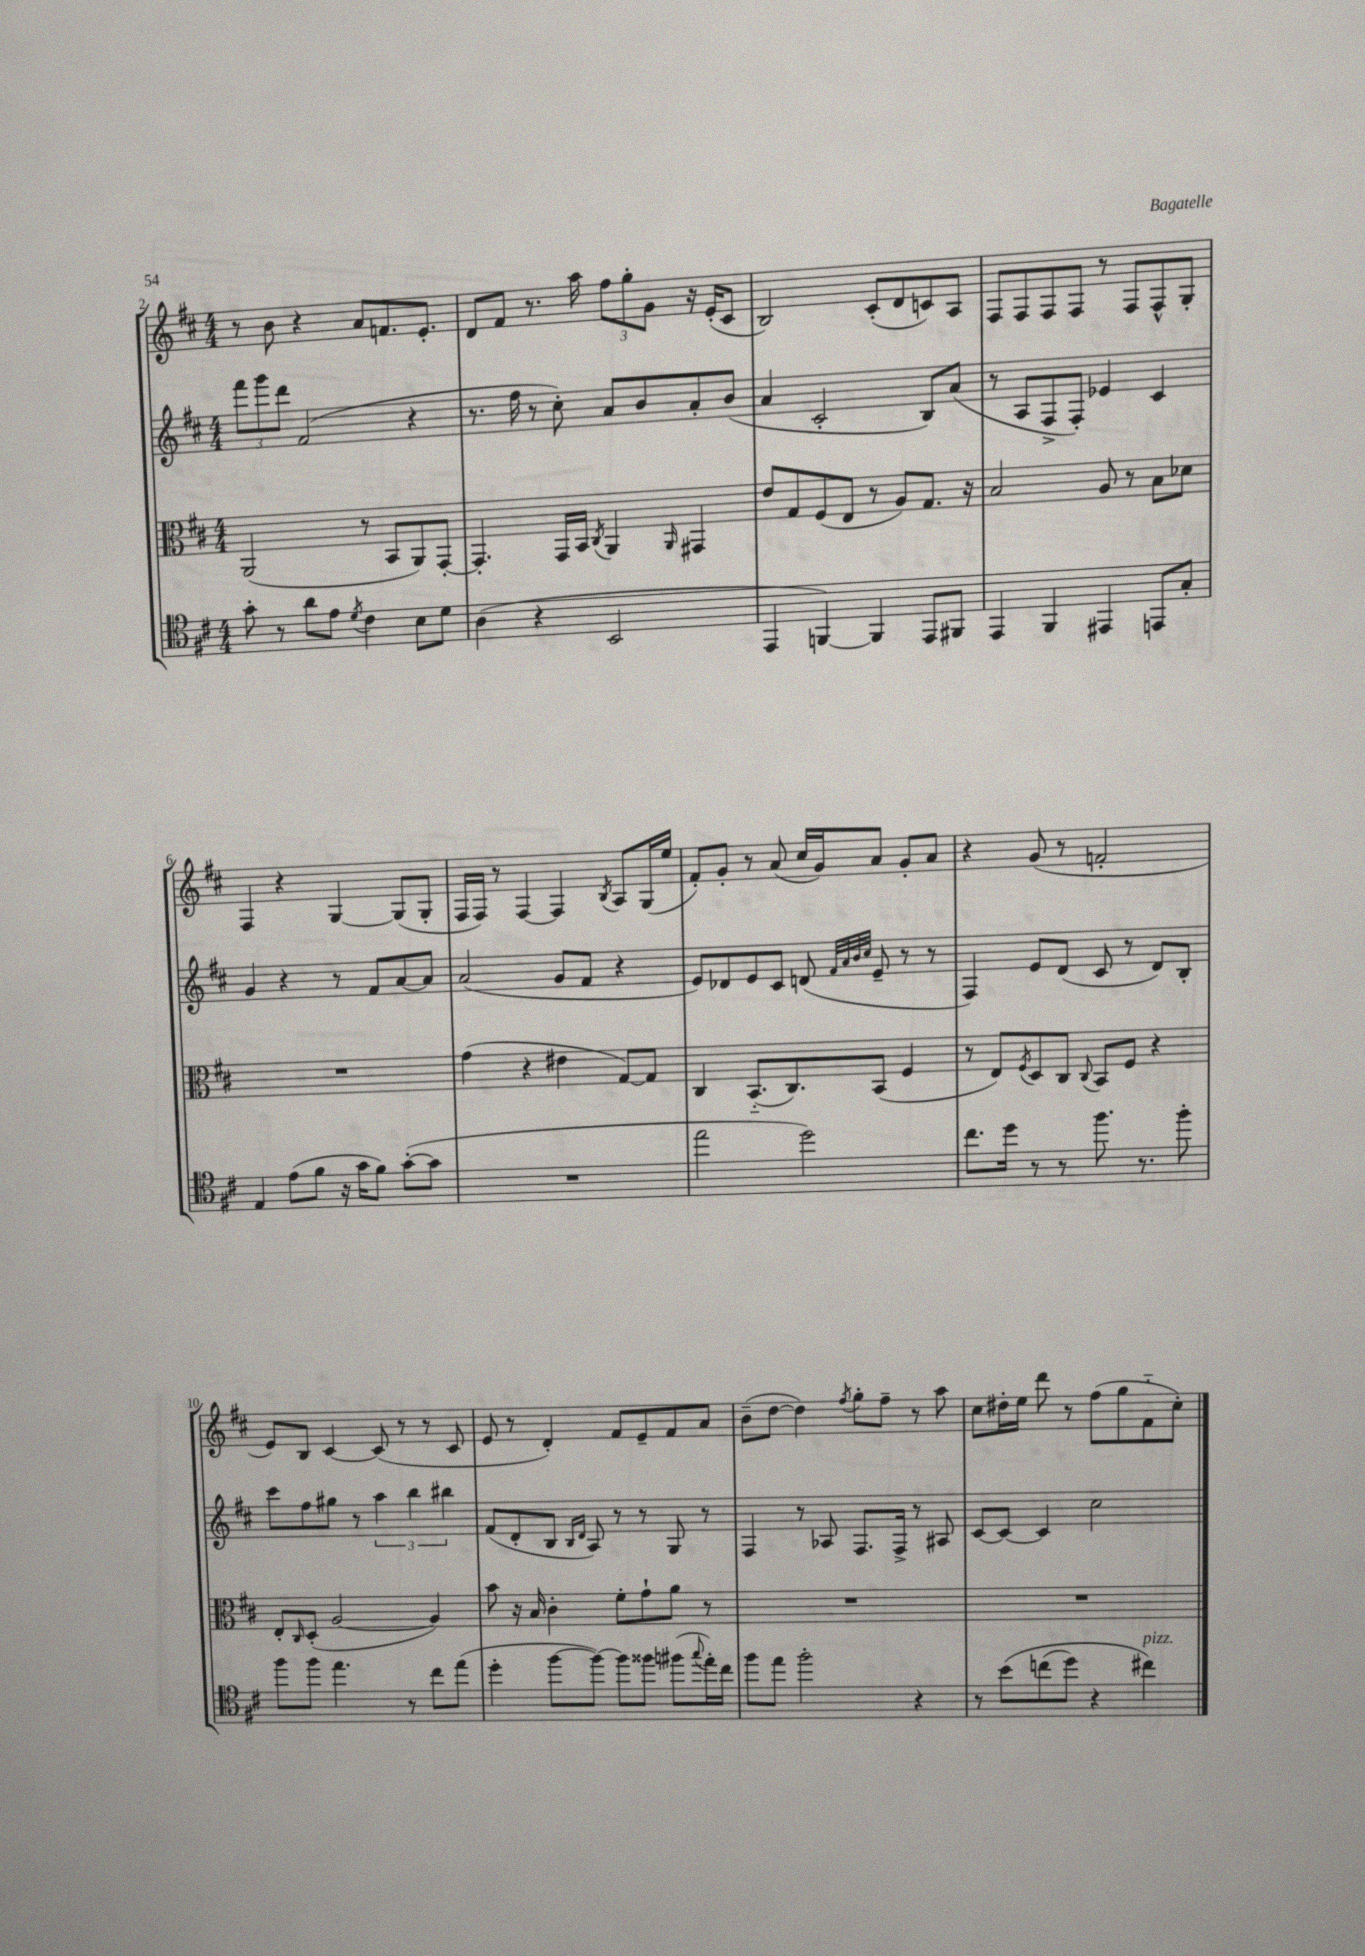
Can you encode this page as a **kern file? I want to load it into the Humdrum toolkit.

**kern	**kern	**kern	**kern
*staff4	*staff3	*staff2	*staff1
*clefC4	*clefC3	*clefG2	*clefG2
*k[f#c#]	*k[f#c#]	*k[f#c#]	*k[f#c#]
*M4/4	*M4/4	*M4/4	*M4/4
8g'\	(2AA/	12fff#\L	8r
.	.	12ggg\	.
8r	.	.	8b\
.	.	12ddd\J	.
8a\L	.	(2f#/	4r
8e\J	.	.	.
8qd/	.	.	.
4c#\	8r	.	8a/L
.	8BB/L	.	8.f/
8B\L	8AA/)	4r	.
.	.	.	8.e'/J
8d\J	[8GG'/J	.	.
=	=	=	=
(4A\	4.GG'/]	8.r	8d/L
.	.	.	8f#/J
.	.	16ff#\	.
4r	.	8r	8.r
.	16GG/LL	8cc#'\)	.
.	16BB/JJ	.	16aa\
.	8qC#/	.	.
2BB/	4AA/	8a/L	12ff#\L
.	.	.	12gg'\
.	.	8b/	.
.	.	.	12g\J
.	16qqAA/	.	.
.	4GG#/	8a'/	16r
.	.	.	(16e'/LK
.	.	(8b/J	8c#/J
=	=	=	=
4EE/	8e/L	4a/	2B/)
.	8G/	.	.
[4FF/)	(8F#/	2c#'/	.
.	8E/J	.	.
4FF/]	8r	.	(8c#'/L
.	8A/L)	.	8d/
8EE/L	8.G/J	8B/L)	8c/)
8FF#/J	.	(8a/J	8A/J
.	16r	.	.
=	=	=	=
4EE/	2B/	8r	8F#/L
.	.	8A/L	8F#/
4FF#/	.	8F#^/	8F#/
.	.	8F#'/J)	8F#/J
4EE#/	8A/	4e-/	8r
.	8r	.	8F#/L
8EE/L	8B\L	4c#/	8F#^^/
8G'/J	8d-\J	.	8G'/J
=	=	=	=
4E/	1r	4g/	4F#/
(8e\L	.	4r	4r
8f#\J	.	.	.
16r	.	8r	[4G/
16g\LK	.	.	.
8f#\J)	.	8f#/L	.
([8g'\L	.	[8a/	(8G/]L
8g\]J	.	8a/]J	8G'/J
=	=	=	=
1r	(4g\	(2a/	16F#/LL
.	.	.	16F#/JJ)
.	.	.	8r
.	4r	.	[4F#/
.	4e#\	8g/L	4F#/]
.	.	8f#/J	.
.	.	.	8qB/
.	[8G/L)	4r	8A/L
.	8G/]J	.	(16G/L
.	.	.	16ee/JJ
=	=	=	=
2ee\	4C#/	8e/L)	8f#'/L)
.	.	8d-/	8g'/J
.	(8.BB'~/L	8e/	8r
.	.	8c#/J	(8a/
.	8.C#/)	.	.
2dd\)	.	(8d/	16cc#/LL
.	.	.	16g/J)
.	.	32qqf#/LLL	.
.	.	32qqa/	.
.	.	32qqb/	.
.	.	32qqcc#/JJJ	.
.	(8BB/J	8e~/	8a/J
.	4F#/	8r	8g'/L
.	.	8r	8a/J
=	=	=	=
8.cc#\L	8r	4F#/)	4r
.	8E/L)	.	.
16dd\Jk	.	.	.
.	8qF#/	.	.
8r	8D/	8e/L	(8g/
8r	8C#/J	(8d/J	8r
.	8qqC#/	.	.
8.ff#\	8BB/L	8c#/	2f'/
.	8F#/J	8r	.
8.r	.	.	.
.	4r	8d/L)	.
8ff#'\	.	8B'/J	.
=	=	=	=
8ff#\L	8E'/L	8ccc#\L	8e/L)
.	16qqC#/	.	.
8ff#\J	(8D'/J	8ff#\	8B/J
4.ee\	[2A/	8gg#\J	[4c#/
.	.	8r	.
.	.	6aa\	(8c#/]
8r	.	.	8r
.	.	6bb\	.
8cc#\L	4A/])	.	8r
.	.	6bb#\	.
(8ee\J	.	.	8c#/
=	=	=	=
4dd'\	8b\	(8f#/L	8e/
.	16r	8d'/	8r
.	16B/	.	.
[8ff#\L	4c#'\	8B/J	4d'/)
.	.	16qqB/LL	.
.	.	16qqd/JJ	.
8ff#\_J)	.	8A/)	.
8ff#\]L	8f#'\L	8r	8f#/L
8ff##\J	8g`\	8r	8e~/
(8ff#\L	8a\J	8G/	8f#/
8qqgg/	.	.	.
16ee'\L)	8r	8r	8a/J
16cc#\JJ	.	.	.
=	=	=	=
8ff#\L	1r	4F#/	(8b~\L
8ee\J	.	.	[8dd\J
2ff#'\	.	8r	4dd\])
.	.	8A-/	.
.	.	.	8qff#/
.	.	8.F#/L	8gg'\L
.	.	.	8ff#~\J
.	.	16F#^/Jk	.
4r	.	8r	8r
.	.	8A#/	8aa\
=	=	=	=
8r	1r	[8c#/L	8cc#\L
&(8b\L	.	8c#/_J	16dd#'\L
.	.	.	16ee\JJ
(8cc\	.	4c#/]	8ddd\
8dd\J)	.	.	8r
4r	.	2cc#\	(8ff#\L
.	.	.	8gg\
4cc#\&)	.	.	8f#'~\
.	.	.	8cc#'\J)
==	==	==	==
*-	*-	*-	*-
